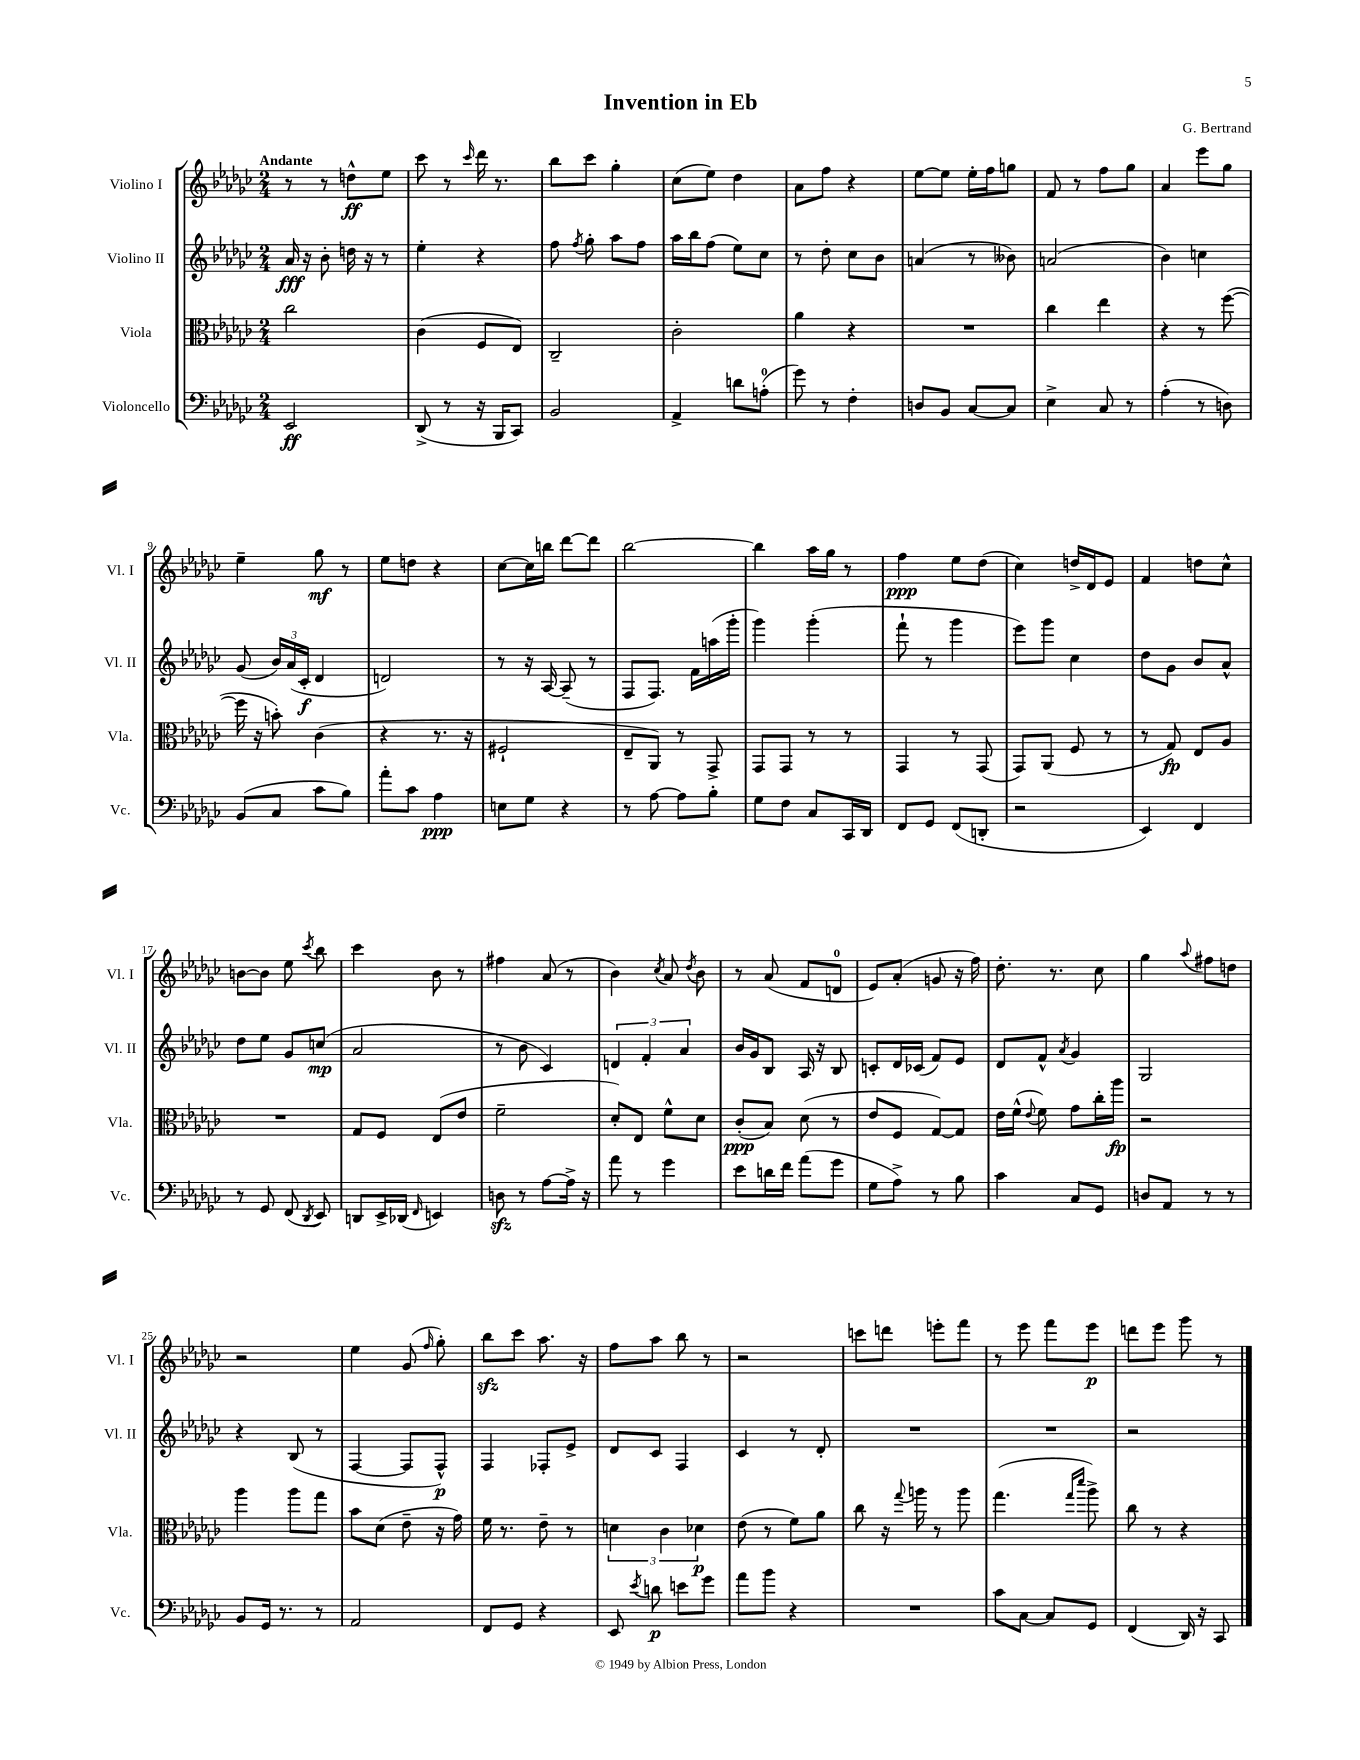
\header { title = "Invention in Eb" composer = "G. Bertrand" }
<<
\new StaffGroup <<
\new Staff = "s0" \with { instrumentName = "Violino I" shortInstrumentName = "Vl. I" } {
    \clef treble \key ges \major \numericTimeSignature \time 2/4 \tempo "Andante"
    \autoBeamOff r8 r8 d''8[-^\ff ees''8] |
    ces'''8 r8 \grace { ces'''16 } des'''16 r8. |
    bes''8[ ces'''8] ges''4-. |
    ces''8[( ees''8]) des''4 |
    aes'8[ f''8] r4 |
    ees''8[~ ees''8] ees''16[-. f''16 g''8] |
    f'8 r8 f''8[ ges''8] |
    aes'4 ees'''8[ ges''8] |
    ees''4-- ges''8\mf r8 |
    ees''8[ d''8] r4 |
    ces''8[~ ces''16 b''16] des'''8[~ des'''8] |
    bes''2~ |
    bes''4 aes''16[ ges''16] r8 |
    f''4\ppp ees''8[ des''8]( |
    ces''4) d''16[-> des'16 ees'8] |
    f'4 d''8[ ces''8]-^ |
    b'8[~ b'8] ees''8 \acciaccatura { ces'''8 } bes''8 |
    ces'''4 bes'8 r8 |
    fis''4 aes'8( r8 |
    bes'4) \acciaccatura { ces''8 } aes'8 \acciaccatura { des''8 } bes'8 |
    r8 aes'8( f'8[ d'8]-0 |
    ees'8[) aes'8]-.( g'8 r16 f''16) |
    des''8.-. r8. ces''8 |
    ges''4 \appoggiatura { aes''8 } fis''8[ d''8] |
    r2 |
    ees''4 ges'8( \grace { f''16 } ges''8-.) |
    bes''8[\sfz ces'''8] aes''8. r16 |
    f''8[ aes''8] bes''8 r8 |
    r2 |
    c'''8[ d'''8] e'''8[-. f'''8] |
    r8 ees'''8 f'''8[ ees'''8]\p |
    d'''8[ ees'''8] ges'''8 r8 \bar "|." |
}
\new Staff = "s1" \with { instrumentName = "Violino II" shortInstrumentName = "Vl. II" } {
    \clef treble \key ges \major \numericTimeSignature \time 2/4
    \autoBeamOff aes'16\fff r16 bes'8-. d''16 r16 r8 |
    ees''4-. r4 |
    f''8 \acciaccatura { f''8 } ges''8-. aes''8[ f''8] |
    aes''16[ bes''16 f''8]( ees''8[) ces''8] |
    r8 des''8-. ces''8[ bes'8] |
    a'4( r8 beses'8) |
    a'2( |
    bes'4) c''4 |
    ges'8( \tuplet 3/2 { bes'16[) aes'16( ces'16]-.\f } des'4 |
    d'2) |
    r8 r16 aes16~ aes8--( r8 |
    f8[ f8.]) f'16[ a''16( ges'''16]-. |
    ges'''4) ges'''4-.( |
    f'''8-! r8 ges'''4 |
    ees'''8[) ges'''8] ces''4 |
    des''8[ ges'8] bes'8[ aes'8]-^ |
    des''8[ ees''8] ges'8[ c''8]\mp( |
    aes'2 |
    r8 bes'8 ces'4) |
    \tuplet 3/2 { d'4 f'4-. aes'4 } |
    bes'16[ ges'16 bes8] aes16 r16 bes8 |
    c'8[-. des'16 ces'16]( f'8[) ees'8] |
    des'8[ f'8]-^ \acciaccatura { aes'8 } ges'4 |
    ges2 |
    r4 bes8( r8 |
    f4~ f8[ f8]-^\p) |
    f4 fes8[-. ees'8]-> |
    des'8[ ces'8] f4 |
    ces'4 r8 des'8-. |
    R2 |
    R2 |
    r2 \bar "|." |
}
\new Staff = "s2" \with { instrumentName = "Viola" shortInstrumentName = "Vla." } {
    \clef alto \key ges \major \numericTimeSignature \time 2/4
    \autoBeamOff ces''2 |
    ces'4( f8[ ees8]) |
    ces2-- |
    ces'2-. |
    aes'4 r4 |
    R2 |
    ces''4 ees''4 |
    r4 r8 f''8~( |
    f''16 r16 b'8-.) ces'4( |
    r4 r8. r16 |
    fis2-! |
    ees8[-- aes,8]) r8 ges,8-> |
    ges,8[ ges,8] r8 r8 |
    ges,4 r8 ges,8( |
    ges,8[) aes,8]( f8 r8 |
    r8 ges8\fp) ees8[ aes8] |
    R2 |
    ges8[ f8] ees8[( ees'8] |
    f'2-- |
    des'8[-.) ees8] f'8[-^ des'8] |
    ces'8[-.\ppp( bes8]) des'8( r8 |
    ees'8[ f8] ges8[~) ges8] |
    ees'16[ f'16]-^( \appoggiatura { ees'8 } f'8) ges'8[ ces''16-. aes''16]\fp |
    r2 |
    aes''4 aes''8[ ges''8] |
    bes'8[ des'8]( ees'8-- r16 ges'16) |
    f'16 r8. ees'8-- r8 |
    \tuplet 3/2 { d'4 ces'4 des'4\p } |
    ees'8( r8 f'8[) aes'8] |
    ces''8 r16 \appoggiatura { ges''8 } a''16 r8 a''8 |
    ges''4.( \grace { ges''16[ des'''16] } aes''8->) |
    ces''8 r8 r4 \bar "|." |
}
\new Staff = "s3" \with { instrumentName = "Violoncello" shortInstrumentName = "Vc." } {
    \clef bass \key ges \major \numericTimeSignature \time 2/4
    \autoBeamOff ees,2\ff |
    des,8->( r8 r16 bes,,16[ ces,8]) |
    bes,2 |
    aes,4-> d'8[ a8]-0-.( |
    ges'8) r8 f4-. |
    d8[ bes,8] ces8[~ ces8] |
    ees4-> ces8 r8 |
    aes4-.( r8 d8) |
    bes,8[( ces8] ces'8[ bes8]) |
    aes'8[-. ces'8] aes4\ppp |
    e8[ ges8] r4 |
    r8 aes8~ aes8[ bes8]-. |
    ges8[ f8] ces8[ ces,16 des,16] |
    f,8[ ges,8] f,8[( d,8]-. |
    r2 |
    ees,4) f,4 |
    r8 ges,8 f,8( \acciaccatura { des,8 } ees,8) |
    d,8[ ees,16-> des,16]( \grace { f,16 } e,4) |
    d8\sfz r8 aes8[~ aes16]-> r16 |
    aes'8 r8 ges'4 |
    ees'8[ d'16 f'16] aes'8[( ges'8] |
    ges8[ aes8]->) r8 bes8 |
    ces'4 ces8[ ges,8] |
    d8[ aes,8] r8 r8 |
    bes,8[ ges,16] r8. r8 |
    aes,2 |
    f,8[ ges,8] r4 |
    ees,8 \acciaccatura { ees'8 } d'8\p e'8[ ges'8] |
    aes'8[ bes'8] r4 |
    R2 |
    ces'8[ ces8]~ ces8[ ges,8] |
    f,4( des,16) r16 ces,8 \bar "|." |
}
>>
>>
